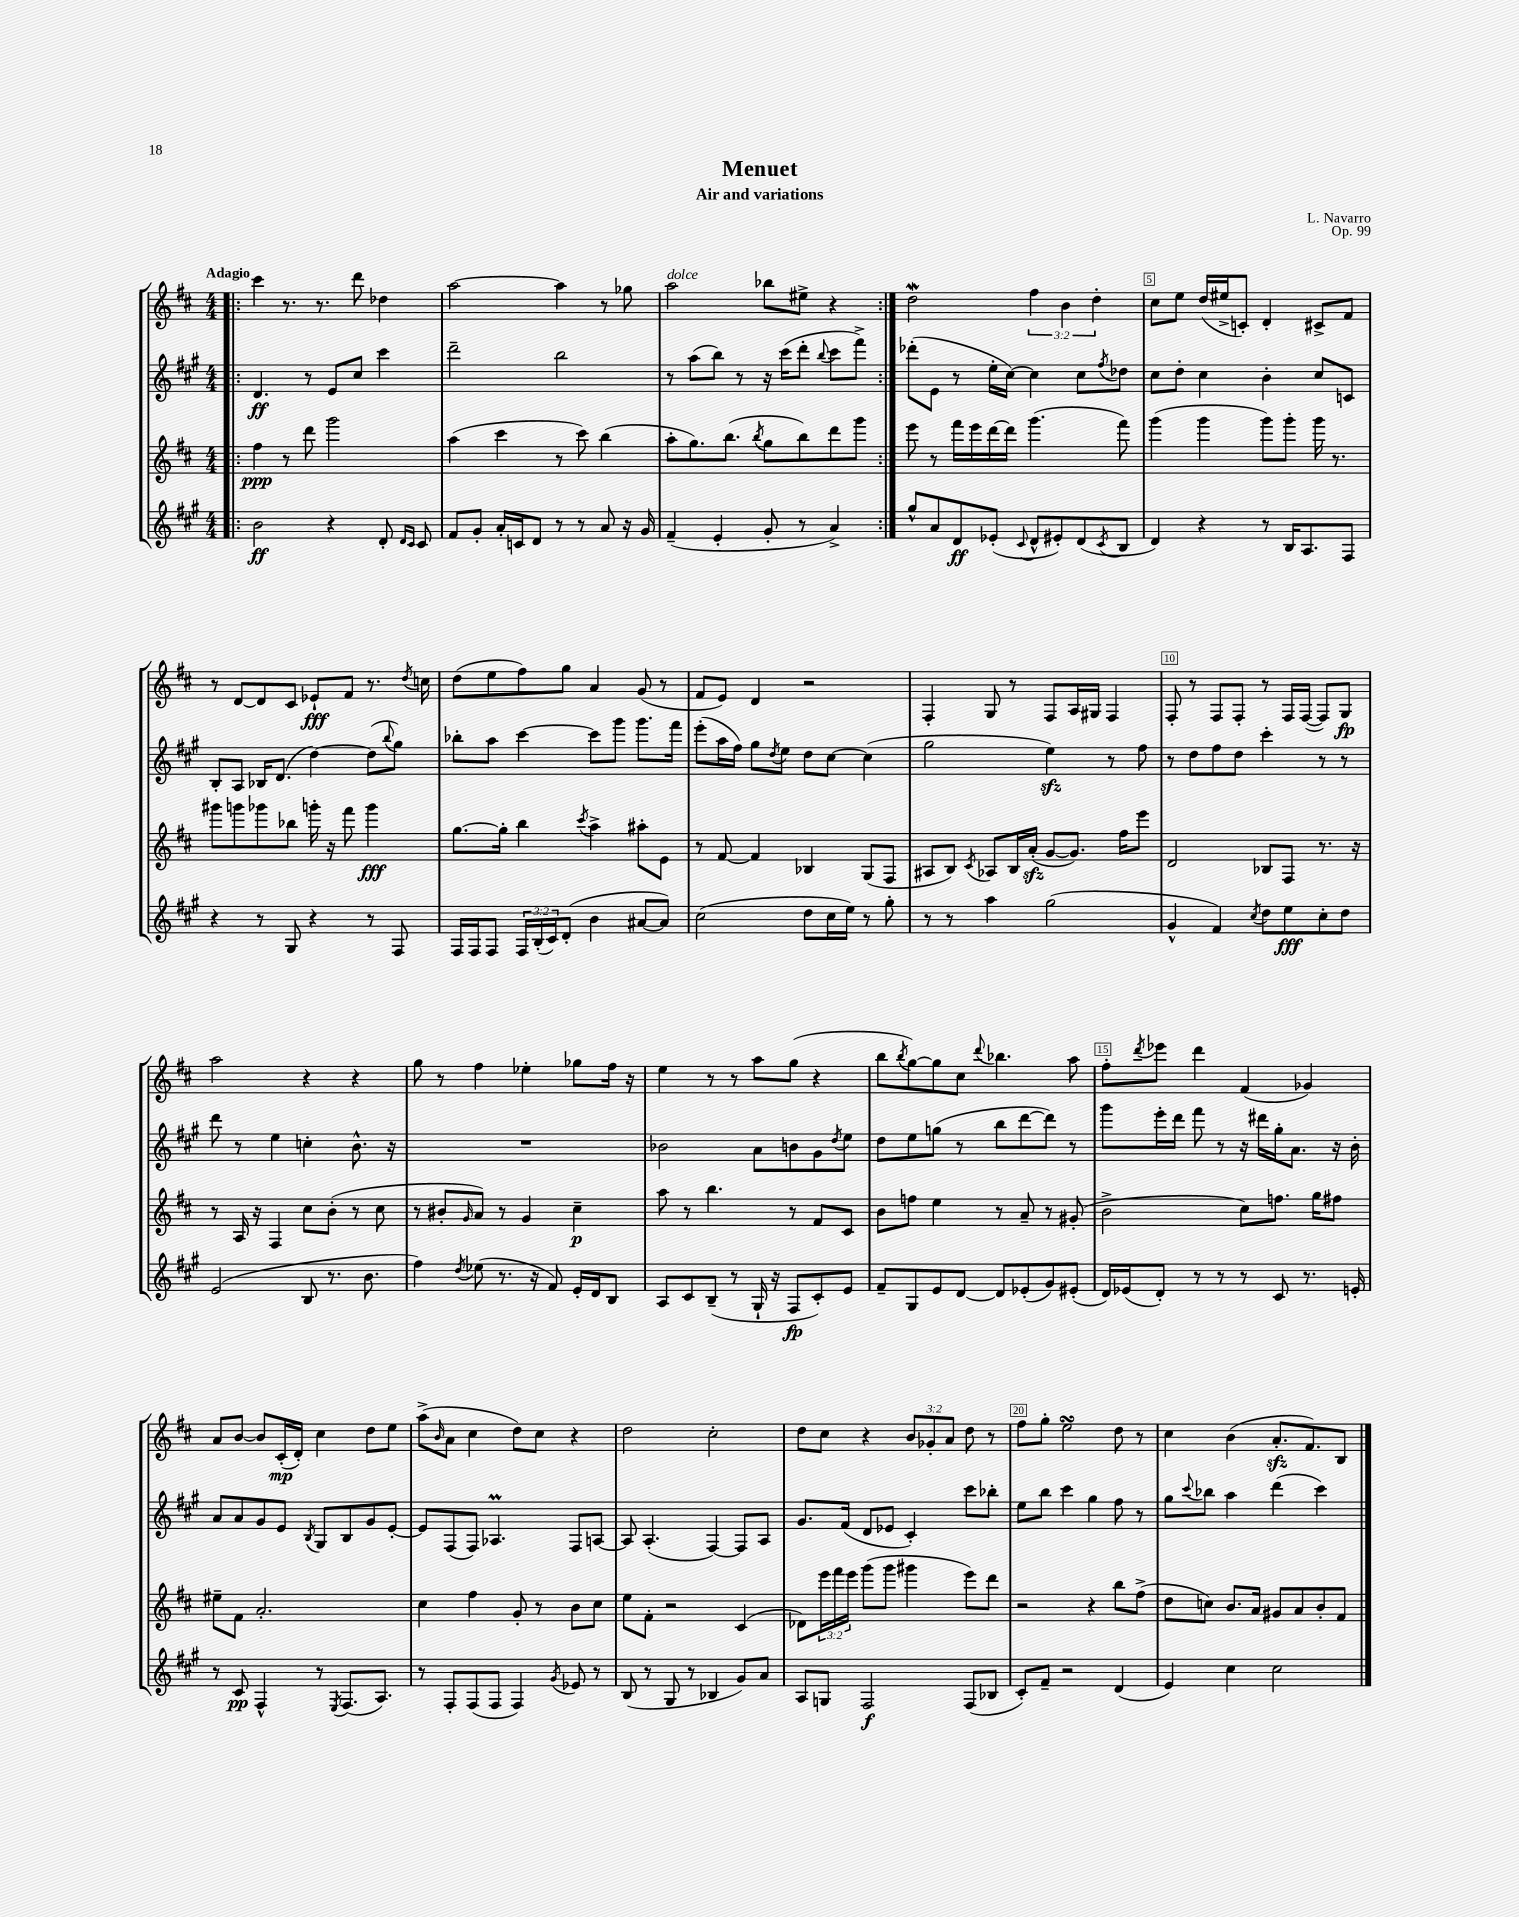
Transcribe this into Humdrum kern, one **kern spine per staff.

**kern	**dynam	**kern	**dynam	**kern	**dynam	**kern	**dynam
*part4	*part4	*part3	*part3	*part2	*part2	*part1	*part1
*staff4	*staff4	*staff3	*staff3	*staff2	*staff2	*staff1	*staff1
*clefG2	*	*clefG2	*	*clefG2	*	*clefG2	*
*k[f#c#g#]	*	*k[f#c#]	*	*k[f#c#g#]	*	*k[f#c#]	*
*M4/4	*	*M4/4	*	*M4/4	*	*M4/4	*
=1!|:	=1!|:	=1!|:	=1!|:	=1!|:	=1!|:	=1!|:	=1!|:
!	!	!	!	!	!	!LO:TX:a:B:t=Adagio	!
2b\	ff	4ff#\	ppp	4.d/	ff	4ccc#\	.
.	.	8r	.	.	.	8.r	.
.	.	8ddd\	.	8r	.	.	.
.	.	.	.	.	.	8.r	.
4r	.	2ggg\	.	8e/L	.	.	.
.	.	.	.	8cc#/J	.	8ddd\	.
8d'/	.	.	.	4ccc#\	.	4dd-X\	.
16qqd/LL	.	.	.	.	.	.	.
16qqc#/JJ	.	.	.	.	.	.	.
8c#/	.	.	.	.	.	.	.
=2	=2	=2	=2	=2	=2	=2	=2
8f#/L	.	(4aa\	.	2ddd~\	.	[2aa\	.
8g#'/J	.	.	.	.	.	.	.
16a'/LL	.	4ccc#\	.	.	.	.	.
16cn/J	.	.	.	.	.	.	.
8d/J	.	.	.	.	.	.	.
8r	.	8r	.	2bb\	.	4aa\]	.
8r	.	8ccc#\)	.	.	.	.	.
8a/	.	(4bb\	.	.	.	8r	.
16r	.	.	.	.	.	8gg-X\	.
16g#/	.	.	.	.	.	.	.
=3	=3	=3	=3	=3	=3	=3	=3
!	!	!	!	!	!	!LO:TX:a:i:t=dolce	!
(4f#~/	.	8aa'\L	.	8r	.	2aa\	.
.	.	8.gg\)	.	(8aa\L	.	.	.
4e'/	.	.	.	8bb\J)	.	.	.
.	.	(8.bb\J	.	.	.	.	.
.	.	.	.	8r	.	.	.
.	.	8qbb/	.	.	.	.	.
8g#'/	.	8gg\L	.	16r	.	8bb-X\L	.
.	.	.	.	(16ccc#\KL	.	.	.
8r	.	8bb\)	.	8ddd'\J	.	8ee#X^\J	.
.	.	.	.	8qqbb/	.	.	.
4a^/)	.	8ddd\	.	8ccc#\L	.	4r	.
.	.	8ggg\J	.	8fff#^\J)	.	.	.
=4:|!	=4:|!	=4:|!	=4:|!	=4:|!	=4:|!	=4:|!	=4:|!
8gg#^^/L	.	8eee\	.	(8ddd-X'\L	.	2ddw\	.
8a/	.	8r	.	8e\J	.	.	.
8d/	ff	16fff#\LL	.	8r	.	.	.
.	.	16eee\	.	.	.	.	.
(8e-X'/J	.	[16ddd\	.	16ee'\LL	.	.	.
.	.	16ddd\JJ]	.	[16cc#\JJ)	.	.	.
8qqc#/	.	.	.	.	.	.	.
8d^^/L	.	(4.ggg\	.	4cc#\]	.	6ff#\	.
8e#X'/)	.	.	.	.	.	.	.
.	.	.	.	.	.	6b\	.
(8d/	.	.	.	8cc#\L	.	.	.
.	.	.	.	.	.	6dd'\	.
8qc#/	.	.	.	8qff#/	.	.	.
8B/J	.	8fff#\)	.	8dd-X\J	.	.	.
=5	=5	=5	=5	=5	=5	=5	=5
4d/)	.	(4ggg\	.	8cc#\L	.	8cc#\L	.
.	.	.	.	8dd'\J	.	8ee\J	.
4r	.	4ggg\	.	4cc#\	.	(16dd/LL	.
.	.	.	.	.	.	16ee#X^/J	.
.	.	.	.	.	.	8cn'/J)	.
8r	.	8ggg\L)	.	4b'\	.	4d'/	.
16B/KL	.	8ggg'\J	.	.	.	.	.
8.A/	.	.	.	.	.	.	.
.	.	16ggg\	.	8cc#/L	.	8c#X^/L	.
.	.	8.r	.	.	.	.	.
8F#/J	.	.	.	8cn/J	.	8f#/J	.
!!LO:LB:g=z
=6	=6	=6	=6	=6	=6	=6	=6
4r	.	8ggg#X\L	.	8B'/L	.	8r	.
.	.	8gggn\	.	8A/J	.	[8d/L	.
8r	.	8ggg-X\	.	16B-X/KL	.	8d/]	.
.	.	.	.	(8.d/J	.	.	.
8G#/	.	8bb-X\J	.	.	.	8c#/J	.
4r	.	16gggn'\	.	[4dd\)	.	8e-X`/L	fff
.	.	16r	.	.	.	.	.
.	.	8fff#\	.	.	.	8f#/J	.
8r	.	4ggg\	fff	(8dd\L]	.	8.r	.
.	.	.	.	8qqbb/	.	.	.
8F#/	.	.	.	8gg#\J)	.	.	.
.	.	.	.	.	.	8qdd/	.
.	.	.	.	.	.	16ccn\	.
=7	=7	=7	=7	=7	=7	=7	=7
16F#/LL	.	[8.gg\L	.	8bb-X'\L	.	(8dd\L	.
16F#/J	.	.	.	.	.	.	.
8F#/J	.	.	.	8aa\J	.	8ee\	.
.	.	16gg'\Jk]	.	.	.	.	.
24F#/LL	.	4bb\	.	[4ccc#\	.	8ff#\)	.
(24B'/	.	.	.	.	.	.	.
24c#/J)	.	.	.	.	.	.	.
(8d'/J	.	.	.	.	.	8gg\J	.
.	.	8qccc#/	.	.	.	.	.
4b\	.	4aa^\	.	8ccc#\L]	.	4a/	.
.	.	.	.	8ggg#\J	.	.	.
[8a#X/L	.	8aa#X'\L	.	8.ggg#\L	.	(8g/	.
8a#/J])	.	8e\J	.	.	.	8r	.
.	.	.	.	16fff#\Jk	.	.	.
=8	=8	=8	=8	=8	=8	=8	=8
(2cc#\	.	8r	.	(8eee'\L	.	8f#/L	.
.	.	[8f#/	.	16aa\L	.	8e/J)	.
.	.	.	.	16ff#\JJ)	.	.	.
.	.	4f#/]	.	8gg#\L	.	4d/	.
.	.	.	.	8qdd/	.	.	.
.	.	.	.	8ee\J	.	.	.
8dd\L	.	4B-X/	.	8dd\L	.	2r	.
16cc#\L	.	.	.	[8cc#\J	.	.	.
16ee\JJ)	.	.	.	.	.	.	.
8r	.	(8G/L	.	(4cc#\]	.	.	.
8gg#'\	.	8F#/J	.	.	.	.	.
=9	=9	=9	=9	=9	=9	=9	=9
8r	.	8A#X/L	.	2gg#\	.	4F#'/	.
8r	.	8B/J)	.	.	.	.	.
.	.	8qc#/	.	.	.	.	.
4aa\	.	8A-X/L	.	.	.	8G/	.
.	.	16B/L	.	.	.	8r	.
.	.	(16azz'/JJ	.	.	.	.	.
(2gg#\	.	[8g/L	.	4eezz\)	.	8F#/L	.
.	.	8.g/J])	.	.	.	16A/L	.
.	.	.	.	.	.	16G#X/JJ	.
.	.	.	.	8r	.	4F#/	.
.	.	16ff#\KL	.	.	.	.	.
.	.	8eee\J	.	8ff#\	.	.	.
=10	=10	=10	=10	=10	=10	=10	=10
4g#^^/	.	2d/	.	8r	.	8F#'/	.
.	.	.	.	8dd\L	.	8r	.
4f#/)	.	.	.	8ff#\	.	8F#/L	.
.	.	.	.	8dd\J	.	8F#'/J	.
8qcc#/	.	.	.	.	.	.	.
8dd\L	.	8B-X/L	.	4ccc#'\	.	8r	.
8ee\	fff	8F#/J	.	.	.	16F#/LL	.
.	.	.	.	.	.	([16F#/JJ	.
8cc#'\	.	8.r	.	8r	.	8F#/L])	.
8dd\J	.	.	.	8r	.	8G/J	fp
.	.	16r	.	.	.	.	.
!!LO:LB:g=z
=11	=11	=11	=11	=11	=11	=11	=11
(2e/	.	8r	.	8ddd\	.	2aa\	.
.	.	16A/	.	8r	.	.	.
.	.	16r	.	.	.	.	.
.	.	4F#/	.	4ee\	.	.	.
8B/	.	8cc#\L	.	4ccn'\	.	4r	.
8.r	.	(8b'\J	.	.	.	.	.
.	.	8r	.	8.b^^\	.	4r	.
8.b\	.	.	.	.	.	.	.
.	.	8cc#\	.	.	.	.	.
.	.	.	.	16r	.	.	.
=12	=12	=12	=12	=12	=12	=12	=12
4ff#\)	.	8r	.	1r	.	8gg\	.
.	.	8b#X'/L	.	.	.	8r	.
8qdd/	.	16qqg/	.	.	.	.	.
(8ee-X\	.	8a/J)	.	.	.	4ff#\	.
8.r	.	8r	.	.	.	.	.
.	.	4g/	.	.	.	4ee-X'\	.
16r	.	.	.	.	.	.	.
8f#/)	.	.	.	.	.	.	.
16e'/LL	.	4cc#~\	p	.	.	8gg-X\L	.
16d/J	.	.	.	.	.	.	.
8B/J	.	.	.	.	.	16ff#\Jk	.
.	.	.	.	.	.	16r	.
=13	=13	=13	=13	=13	=13	=13	=13
8A/L	.	8aa\	.	2b-X\	.	4ee\	.
8c#/	.	8r	.	.	.	.	.
(8B~/J	.	4.bb\	.	.	.	8r	.
8r	.	.	.	.	.	8r	.
16G#`/	.	.	.	8a\L	.	8aa\L	.
16r	.	.	.	.	.	.	.
8F#/L	fp	8r	.	8bn\	.	(8gg\J	.
8c#'/)	.	8f#/L	.	8g#\	.	4r	.
.	.	.	.	8qdd/	.	.	.
8e/J	.	8c#/J	.	8ee\J	.	.	.
=14	=14	=14	=14	=14	=14	=14	=14
8f#~/L	.	8b\L	.	8dd\L	.	8bb\L	.
.	.	.	.	.	.	8qbb/	.
8G#/	.	8ffn\J	.	8ee\	.	[8gg\)	.
8e/	.	4ee\	.	(8ggn\J	.	8gg\]	.
[8d/J	.	.	.	8r	.	8cc#\J	.
.	.	.	.	.	.	8qqddd/	.
8d/L]	.	8r	.	8bb\L	.	4.bb-X\	.
(8e-X'/	.	8a~/	.	[8ddd\	.	.	.
8g#/)	.	8r	.	8ddd\J])	.	.	.
(8e#X'/J	.	(8g#X'/	.	8r	.	8aa\	.
=15	=15	=15	=15	=15	=15	=15	=15
16d/LL)	.	2b^\	.	8ggg#\L	.	8ff#'\L	.
(16e-X/J	.	.	.	.	.	.	.
.	.	.	.	.	.	8qddd/	.
8d'/J)	.	.	.	16eee'\L	.	8eee-X\J	.
.	.	.	.	16ddd\JJ	.	.	.
8r	.	.	.	8fff#\	.	4ddd\	.
8r	.	.	.	8r	.	.	.
8r	.	8cc#\L)	.	16r	.	(4f#/	.
.	.	.	.	16ddd#X\LL	.	.	.
8c#/	.	8.ffn\J	.	16gg#'\J	.	.	.
.	.	.	.	8.a\J	.	.	.
8.r	.	.	.	.	.	4g-X/)	.
.	.	16gg\KL	.	.	.	.	.
.	.	8ff#X\J	.	16r	.	.	.
16en'/	.	.	.	16b'\	.	.	.
!!LO:LB:g=z
=16	=16	=16	=16	=16	=16	=16	=16
8r	.	8ee#X~\L	.	8a/L	.	8a/L	.
8c#/	pp	8f#\J	.	8a/	.	[8b/J	.
4F#^^/	.	2.a'/	.	8g#/	.	8b/L]	.
.	.	.	.	8e/J	.	(16c#'/L	mp
.	.	.	.	.	.	16d'/JJ)	.
.	.	.	.	8qB/	.	.	.
8r	.	.	.	8G#/L	.	4cc#\	.
8qE/	.	.	.	.	.	.	.
(8.F#/L	.	.	.	8B/	.	.	.
.	.	.	.	8g#/	.	8dd\L	.
8.A/J)	.	.	.	.	.	.	.
.	.	.	.	[8e'/J	.	8ee\J	.
=17	=17	=17	=17	=17	=17	=17	=17
8r	.	4cc#\	.	8e/L]	.	(8aa^\L	.
.	.	.	.	.	.	16qqb/	.
8F#'/L	.	.	.	(8F#/	.	8a\J	.
(8F#/	.	4ff#\	.	8F#/J)	.	4cc#\	.
8F#/J	.	.	.	4.A-XM/	.	.	.
4F#/)	.	8g'/	.	.	.	8dd\L)	.
.	.	8r	.	.	.	8cc#\J	.
8qg#/	.	.	.	.	.	.	.
8e-X/	.	8b\L	.	8F#/L	.	4r	.
8r	.	8cc#\J	.	[8An/J	.	.	.
=18	=18	=18	=18	=18	=18	=18	=18
(8B/	.	8ee\L	.	8A/]	.	2dd\	.
8r	.	8f#'\J	.	(4.A'/	.	.	.
8G#/	.	2r	.	.	.	.	.
8r	.	.	.	.	.	.	.
4B-X/	.	.	.	[4F#/)	.	2cc#'\	.
8g#/L)	.	(4c#/	.	8F#/L]	.	.	.
8a/J	.	.	.	8A/J	.	.	.
=19	=19	=19	=19	=19	=19	=19	=19
8A/L	.	8d-X\L)	.	8.g#/L	.	8dd\L	.
8Gn/J	.	24eee\L	.	.	.	8cc#\J	.
.	.	24fff#\	.	.	.	.	.
.	.	.	.	(16f#/Jk	.	.	.
.	.	24eee\JJ	.	.	.	.	.
2F#/	f	(8ggg\L	.	8d/L	.	4r	.
.	.	8ggg\J	.	8e-X/J	.	.	.
.	.	4ggg#X\	.	4c#'/)	.	12b/L	.
.	.	.	.	.	.	12g-X'/	.
.	.	.	.	.	.	12a/J	.
(8F#/L	.	8eee\L)	.	8ccc#\L	.	8dd\	.
8B-X/J	.	8ddd\J	.	8bb-X'\J	.	8r	.
=20	=20	=20	=20	=20	=20	=20	=20
8c#'/L)	.	2r	.	8ee\L	.	8ff#\L	.
8f#~/J	.	.	.	8bb\J	.	8gg'\J	.
2r	.	.	.	4ccc#\	.	2eesSSS\	.
.	.	4r	.	4gg#\	.	.	.
(4d/	.	8bb\L	.	8ff#\	.	8dd\	.
.	.	(8ff#^\J	.	8r	.	8r	.
=21	=21	=21	=21	=21	=21	=21	=21
4e/)	.	8dd\L	.	8gg#\L	.	4cc#\	.
.	.	.	.	8qqccc#/	.	.	.
.	.	8ccn\J)	.	8bb-X\J	.	.	.
4cc#\	.	8.b/L	.	4aa\	.	(4b\	.
.	.	16a/Jk	.	.	.	.	.
2cc#\	.	8g#X/L	.	(4ddd\	.	8.azz'/L	.
.	.	8a/	.	.	.	.	.
.	.	.	.	.	.	8.f#/)	.
.	.	8b'/	.	4ccc#\)	.	.	.
.	.	8f#/J	.	.	.	8B/J	.
==	==	==	==	==	==	==	==
*-	*-	*-	*-	*-	*-	*-	*-
